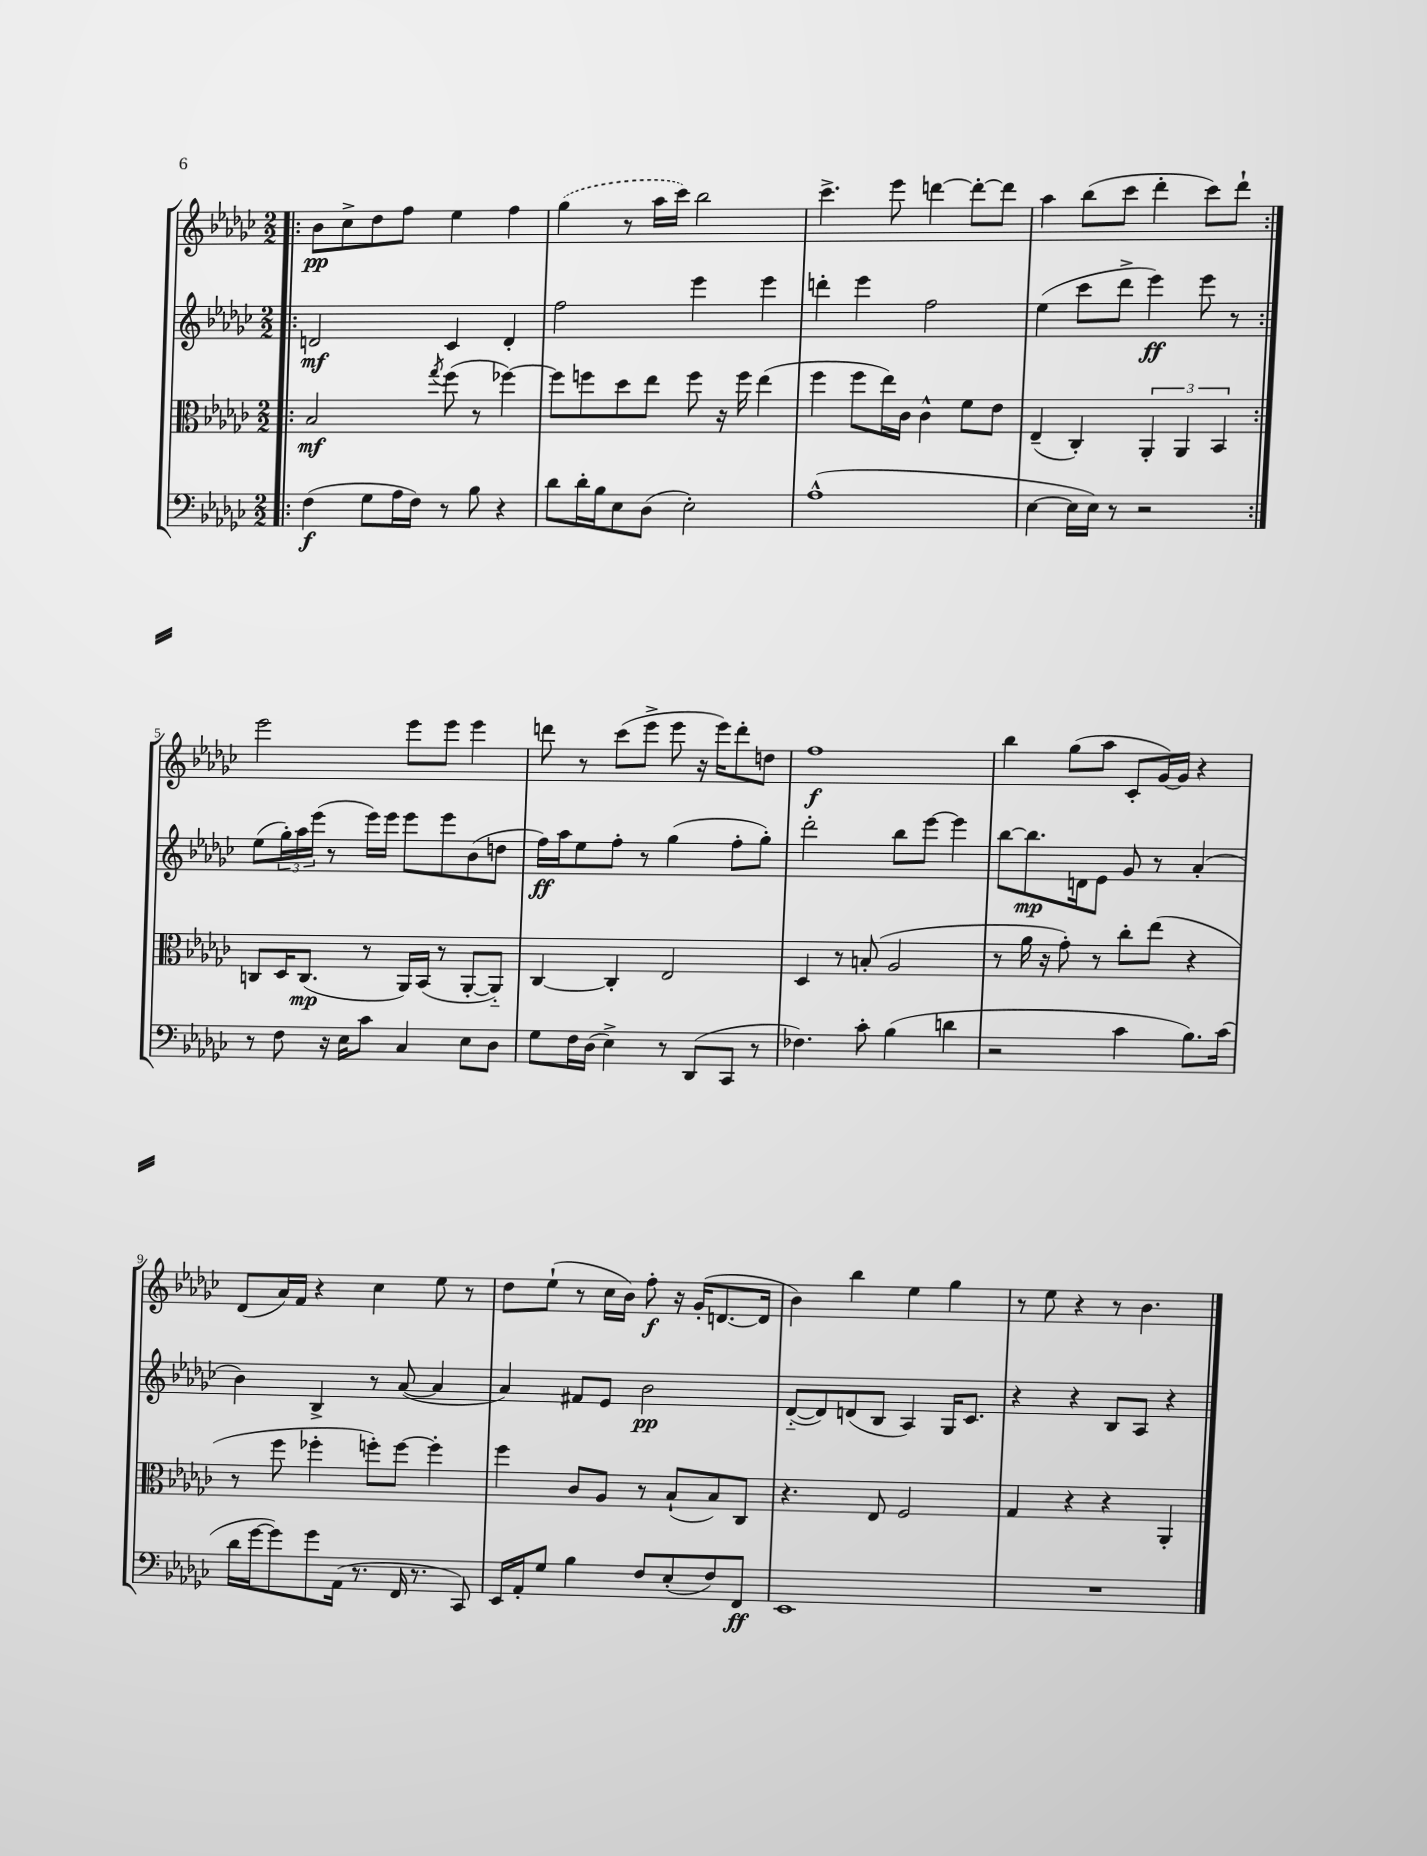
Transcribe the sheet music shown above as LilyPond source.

<<
\new StaffGroup <<
\new Staff = "s0" {
    \clef treble \key ges \major \numericTimeSignature \time 2/2
    \repeat volta 2 { \bar ".|:" bes'8\pp ces''8-> des''8 f''8 ees''4 f''4 |
    \once \slurDashed ges''4( r8 aes''16 ces'''16) bes''2 |
    ces'''4.-> ees'''8 d'''4~ d'''8~-. d'''8 |
    aes''4 bes''8( ces'''8 des'''4-. ces'''8) des'''8-! | }
    ees'''2 ees'''8 ees'''8 ees'''4 |
    d'''8 r8 ces'''8( ees'''8-> ees'''8 r16 ees'''16) d'''8-. d''8 |
    f''1\f |
    bes''4 ges''8( aes''8 ces'8-. ges'16~) ges'16 r4 |
    des'8( aes'16) f'16 r4 ces''4 ees''8 r8 |
    des''8 ees''8-!( r8 ces''16 bes'16) f''8-.\f r16 ges'16-.( d'8.~ d'16 |
    bes'4) bes''4 ees''4 ges''4 |
    r8 ees''8 r4 r8 bes'4. \bar "|." |
}
\new Staff = "s1" {
    \clef treble \key ges \major \numericTimeSignature \time 2/2
    \repeat volta 2 { \bar ".|:" d'2\mf ces'4 d'4-. |
    f''2 ees'''4 ees'''4 |
    d'''4-. ees'''4 f''2 |
    ees''4( ces'''8 des'''8-> ees'''4\ff) ees'''8 r8 | }
    ees''8( \tuplet 3/2 { ges''16-.) aes''16 ees'''16( } r8 ees'''16) ees'''16 ees'''8 ees'''8 bes'8( d''8 |
    f''16\ff) aes''16 ees''8 f''8-. r8 ges''4( f''8-. ges''8-.) |
    des'''2-. bes''8 ees'''8~ ees'''4 |
    bes''8~ bes''8.\mp d'16 ees'8 ges'8 r8 aes'4-.( |
    bes'4) bes4-> r8 aes'8~( aes'4 |
    aes'4) fis'8 ees'8 bes'2\pp |
    des'8~-_( des'8) d'8( bes8 aes4) ges16 ces'8. |
    r4 r4 bes8 aes8 r4 \bar "|." |
}
\new Staff = "s2" {
    \clef alto \key ges \major \numericTimeSignature \time 2/2
    \repeat volta 2 { \bar ".|:" bes2\mf \acciaccatura { ges''8 } f''8( r8 fes''4~) |
    fes''8 f''8 des''8 ees''8 f''8 r16 f''16 ees''4( |
    f''4 f''8 ees''16) ces'16 ces'4-^ f'8 ees'8 |
    ees4--( ces4-.) \tuplet 3/2 { aes,4-. aes,4 bes,4 } | }
    c8 des16 c8.\mp( r8 aes,16) bes,16( r8 aes,8~-. aes,8-_) |
    ces4~ ces4-. ees2 |
    des4 r8 b8-.( aes2 |
    r8 aes'16 r16 ges'8-.) r8 ces''8-. ees''8( r4 |
    r8 f''8 fes''4-. f''8-.) f''8~ f''4-. |
    f''4 ces'8 aes8 r8 bes8-!( bes8) ces8 |
    r4. ees8 f2 |
    ges4 r4 r4 aes,4-. \bar "|." |
}
\new Staff = "s3" {
    \clef bass \key ges \major \numericTimeSignature \time 2/2
    \repeat volta 2 { \bar ".|:" f4\f( ges8 aes16 f16) r8 bes8 r4 |
    des'8 des'16-. bes16 ees8 des8( ees2-.) |
    aes1-^( |
    ees4~ ees16 ees16) r8 r2 | }
    r8 f8 r16 ees16 ces'8 ces4 ees8 des8 |
    ges8 f16 des16( ees4->) r8 des,8( ces,8 r8 |
    fes4.) ces'8-. bes4( d'4 |
    r2 ces'4 bes8.) ces'16( |
    des'16 ges'16~ ges'8) ges'8 aes,16( r8. f,16 r8. ces,8) |
    ees,16 aes,16-. ges8 bes4 f8 ees8-.( f8) f,8\ff |
    ees,1 |
    R1 \bar "|." |
}
>>
>>
